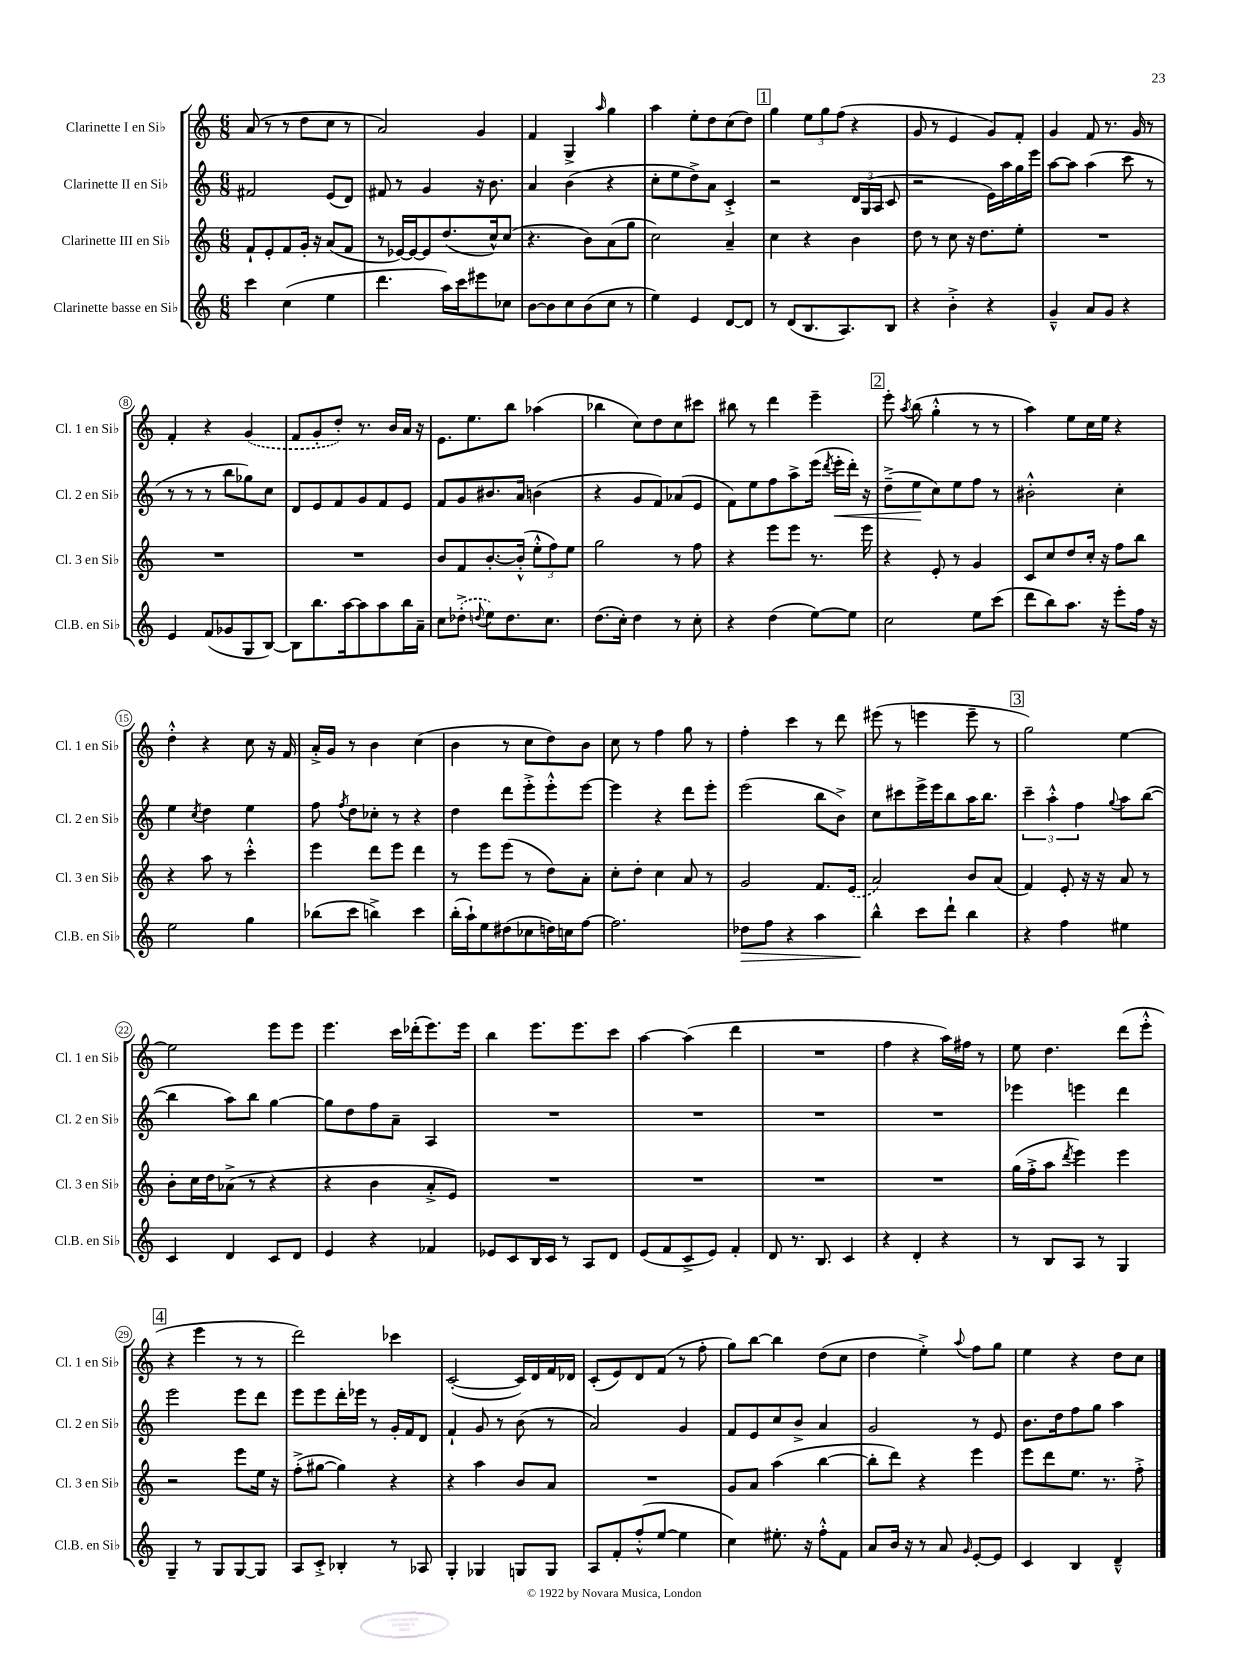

**kern	**kern	**kern	**kern
*staff4	*staff3	*staff2	*staff1
*clefG2	*clefG2	*clefG2	*clefG2
*k[]	*k[]	*k[]	*k[]
*M6/8	*M6/8	*M6/8	*M6/8
4ccc	8f`	2f#	(8a
.	8e'	.	8r
(4cc	8f	.	8r
.	16g'	.	8dd
.	16r	.	.
4ee	(8a	(8e	8cc
.	8f	8d)	8r
=	=	=	=
4.ddd	8r	8f#	2a)
.	[16e-)	8r	.
.	16e-_	.	.
.	8e-]	4g	.
16aa)	(8.dd	.	.
16ccc	.	.	.
8eee#	.	16r	4g
.	16cc^^)	8.b	.
8cc-	(8cc	.	.
=	=	=	=
[8b	4.r	4a	4f
8b]	.	.	.
8cc	.	(4b	4G^
(8b	8b)	.	.
.	.	.	16qqaa
8cc	(8a	4r	4gg
8r	8gg	.	.
=	=	=	=
4ee)	2cc)	8cc'	4aa
.	.	8ee	.
4e	.	8dd^)	8ee'
.	.	8a	8dd
[8d	4a~	4c'^	(8cc
8d]	.	.	8dd)
=	=	=	=
8r	4cc	2r	4gg
(8d	.	.	.
8.B	4r	.	12ee
.	.	.	12gg
.	.	.	(12ff
8.A)	.	.	.
.	4b	24d	4r
.	.	(24G	.
.	.	24A	.
8B	.	8c	.
=	=	=	=
4r	8dd	2r	8g
.	8r	.	8r
4b'^	8cc	.	4e
.	16r	.	.
.	8.dd	.	.
4r	.	16e)	8g)
.	.	16aa	.
.	8ee'	16gg	8f'
.	.	16eee	.
=	=	=	=
4g~^^	2.r	[8aa	4g
.	.	8aa]	.
8a	.	(4aa	8f
8g	.	.	8.r
4r	.	8ccc	.
.	.	.	16g
.	.	8r	8r
=	=	=	=
4e	2.r	8r	4f'
.	.	8r	.
(8f	.	8r	4r
8g-	.	8bb	.
8G	.	8gg-)	(4g
[8B)	.	8cc	.
=	=	=	=
8B]	2.r	8d	8f
8.bb	.	8e	8g'
.	.	8f	8dd')
[16aa	.	.	.
8aa]	.	8g	8.r
8aa	.	8f	.
.	.	.	16b
16bb	.	8e	16a
16a~	.	.	16r
=	=	=	=
8cc	8b	8f	8.e
(8dd-'^	8f	8g	.
.	.	.	8.ee
8qqdd	.	.	.
8ee)	[8.b'	8.b#	.
8.dd	.	.	8bb
.	(16b'^^]	16a	.
.	12ee'^^	(4b	(4aa-
8.cc	.	.	.
.	12ff)	.	.
.	12ee	.	.
=	=	=	=
(8.dd	2gg	4r	4bb-
16cc')	.	.	.
4dd	.	8g	8cc)
.	.	8f)	8dd
8r	8r	(8a-	8cc
8cc'	8ff	8e	8ccc#
=	=	=	=
4r	4r	8f)	8bb#
.	.	8ee	8r
(4dd	8eee	8ff	4ddd
.	8eee	8aa^	.
[8ee)	8.r	(16eee	4eee~
.	.	8qddd	.
.	.	16eee'	.
8ee]	.	16ddd')	.
.	16eee	16r	.
=	=	=	=
2cc	4r	(8dd~^	8eee'
.	.	.	8qaa
.	.	8ee	(8bb
.	8e'	8cc)	4gg'^^
.	8r	8ee	.
8ee	4g	8ff	8r
(8ccc	.	8r	8r
=	=	=	=
8ddd	8c	2b#'^^	4aa)
8bb)	8cc	.	.
8.aa	8dd	.	8ee
.	16cc'	.	16cc
16r	16r	.	16ee
8eee'	8ff	4cc'	4r
16ff	8bb	.	.
16r	.	.	.
=	=	=	=
2ee	4r	4ee	4dd'^^
.	.	8qcc	.
.	8aa	4dd	4r
.	8r	.	.
4gg	4ccc'^^	4ee	8cc
.	.	.	16r
.	.	.	16f
=	=	=	=
(8bb-	4eee	8ff	16a'^
.	.	.	16g
.	.	8qff	.
8ccc	.	8dd	8r
4bb^)	8ddd	8cc-'	4b
.	8eee	8r	.
4ccc	4ddd	4r	(4cc
=	=	=	=
(16bb'	8r	4dd	4b
16aa`)	.	.	.
8ee	8eee	.	.
(8dd#	(8eee	8ddd	8r
8cc-	8r	8eee'^	8cc
16dd)	8dd)	8eee'^^	8dd)
16cc	.	.	.
[8ff	8a'	[8eee	8b
=	=	=	=
2.ff]	8cc'	4eee]	8cc
.	8dd'	.	8r
.	4cc	4r	4ff
.	8a	8ddd	8gg
.	8r	8eee'	8r
=	=	=	=
8dd-	2g	(2eee	4ff'
8ff	.	.	.
4r	.	.	4ccc
4aa	8.f	8bb	8r
.	.	8b^)	8ddd
.	(16e	.	.
=	=	=	=
4bb^^	2a)	8cc	(8eee#
.	.	8ccc#	8r
8ccc	.	16eee^	4eee
.	.	16eee	.
8ddd`	.	8bb	.
4bb	8b	16aa	8eee~
.	.	8.bb	.
.	(8a	.	8r
=	=	=	=
4r	4f)	6ccc~	2gg)
.	.	6aa'^^	.
4ff	8e'	.	.
.	.	6ff	.
.	16r	.	.
.	16r	.	.
.	.	8qqgg	.
4ee#	8a	8aa	[4ee
.	8r	([8bb	.
=	=	=	=
4c	8b'	4bb]	2ee]
.	16cc	.	.
.	16dd	.	.
4d	(8a-^	8aa)	.
.	8r	8bb	.
8c	4r	[4gg	8eee
8d	.	.	8eee
=	=	=	=
4e	4r	8gg]	4.eee
.	.	8dd	.
4r	4b	8ff	.
.	.	8a~	16ccc
.	.	.	(16ddd-'
4f-	8a'^	4A	8.eee)
.	8e)	.	.
.	.	.	16eee
=	=	=	=
8e-	2.r	2.r	4bb
8c	.	.	.
16B	.	.	8.eee
16c	.	.	.
8r	.	.	.
.	.	.	8.eee
8A	.	.	.
8d	.	.	8ccc
=	=	=	=
(8e	2.r	2.r	[4aa
8f	.	.	.
8c^	.	.	(4aa]
8e)	.	.	.
4f'	.	.	4ddd
=	=	=	=
8d	2.r	2.r	2.r
8.r	.	.	.
8.B	.	.	.
4c	.	.	.
=	=	=	=
4r	2.r	2.r	4ff
4d'	.	.	4r
4r	.	.	16aa)
.	.	.	16ff#
.	.	.	8r
=	=	=	=
8r	(16gg	4eee-	8ee
.	16ff'^	.	.
8B	8aa	.	4.dd
.	8qddd	.	.
8A	4eee)	4eee	.
8r	.	.	.
4G	4eee	4ddd	(8ddd
.	.	.	8eee'^^
=	=	=	=
4G~	2r	2eee	4r
8r	.	.	4eee
8G	.	.	.
[8G	8eee	8eee	8r
8G]	16ee	8ddd	8r
.	16r	.	.
=	=	=	=
8A	(8ff'^	8eee	2ddd)
8c'^	[8gg#	8eee	.
4B-'	4gg#])	16ddd'	.
.	.	16eee-	.
.	.	8r	.
8r	4r	16g'	4ccc-
.	.	16f	.
8A-	.	8d	.
=	=	=	=
4G'	4r	4f`	([2c'
4G-	4aa	8g	.
.	.	8r	.
8G	8b	(8b	16c])
.	.	.	16d
8G	8a	8r	16f
.	.	.	16d-
=	=	=	=
8A	2.r	2a)	(8c'
8f'	.	.	8e)
(8ff'^^	.	.	8d
[8ee	.	.	(8f
4ee]	.	4g	8r
.	.	.	8ff'
=	=	=	=
4cc)	8g	8f	8gg)
.	8a	8e	[8bb
8.ee#'	(4aa	8cc	4bb]
.	.	8b^	.
16r	.	.	.
8ff'^^	[4bb	4a	(8dd
8f	.	.	8cc
=	=	=	=
8a	8bb']	2g	4dd
16b	8ddd)	.	.
16r	.	.	.
8r	4r	.	4ee'^)
8a	.	.	.
16qqg	.	.	8qqaa
[8e'	4eee	8r	8ff
8e]	.	8e	8gg
=	=	=	=
4c	8eee	8.b	4ee
.	8ddd	.	.
.	.	16dd	.
4B	8.ee	8ff	4r
.	.	8gg	.
.	8.r	.	.
4d~^^	.	4aa	8dd
.	8ff'^	.	8cc
==	==	==	==
*-	*-	*-	*-
